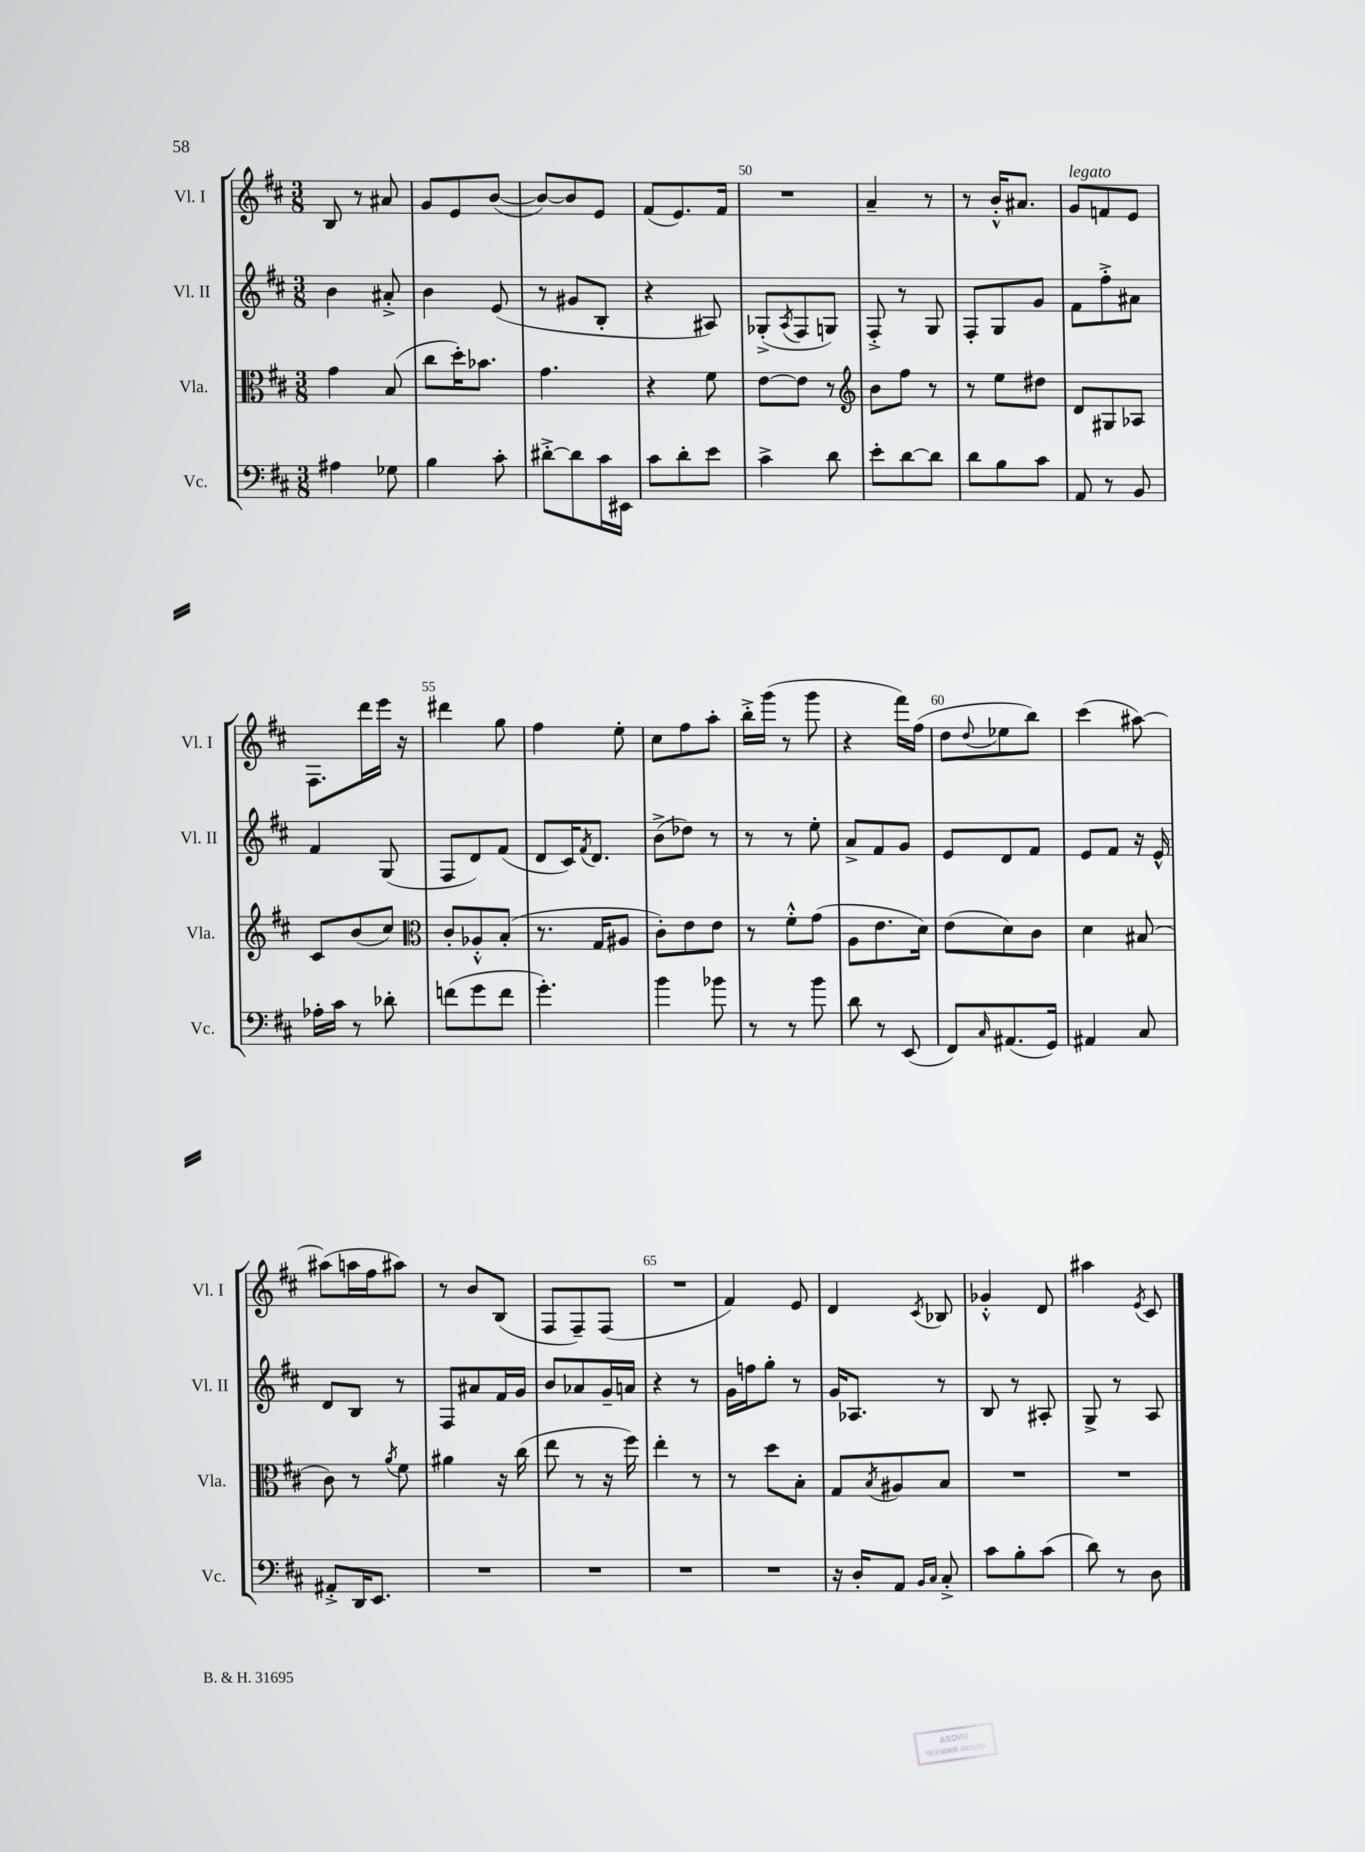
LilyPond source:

<<
\new StaffGroup <<
\new Staff = "s0" \with { instrumentName = "Vl. I" shortInstrumentName = "Vl. I" } {
    \clef treble \key d \major \numericTimeSignature \time 3/8
    b8 r8 ais'8 |
    g'8 e'8 b'8~( |
    b'8~) b'8 e'8 |
    fis'8( e'8.) fis'16 |
    R4. |
    a'4-- r8 |
    r8 b'16-.-^ ais'8. |
    g'8^\markup { \italic "legato" } f'8 e'8 |
    fis8. d'''16 e'''16 r16 |
    dis'''4 g''8 |
    fis''4 e''8-. |
    cis''8 fis''8 a''8-. |
    b''16-.-> g'''16( r8 g'''8 |
    r4 fis'''16) fis''16( |
    d''8 \appoggiatura { d''8 } ees''8 b''8) |
    cis'''4( ais''8~) |
    ais''8( a''16 fis''16 ais''8) |
    r8 b'8 b8( |
    fis8 fis8--) fis8( |
    R4. |
    fis'4) e'8 |
    d'4 \acciaccatura { cis'8 } bes8 |
    ges'4-.-^ d'8 |
    ais''4 \acciaccatura { e'8 } cis'8 \bar "|." |
}
\new Staff = "s1" \with { instrumentName = "Vl. II" shortInstrumentName = "Vl. II" } {
    \clef treble \key d \major \numericTimeSignature \time 3/8
    b'4 ais'8-.-> |
    b'4 e'8( |
    r8 gis'8 b8-. |
    r4 ais8) |
    ges8-.->( \acciaccatura { a8 } fis8 g8) |
    fis8-.-> r8 g8 |
    fis8-. g8 g'8 |
    fis'8 fis''8-.-> ais'8 |
    fis'4 g8( |
    fis8 d'8) fis'8( |
    d'8 cis'16) \acciaccatura { fis'8 } d'8. |
    b'8->( des''8) r8 |
    r8 r8 e''8-. |
    a'8-> fis'8 g'8 |
    e'8 d'8 fis'8 |
    e'8 fis'8 r16 e'16-^ |
    d'8 b8 r8 |
    fis8 ais'8 fis'16 g'16 |
    b'8 aes'8 g'16-- a'16 |
    r4 r8 |
    g'16 f''16 g''8-. r8 |
    g'16 aes8. r8 |
    b8 r8 ais8-. |
    g8-> r8 a8 \bar "|." |
}
\new Staff = "s2" \with { instrumentName = "Vla." shortInstrumentName = "Vla." } {
    \clef alto \key d \major \numericTimeSignature \time 3/8
    g'4 b8( |
    cis''8 d''16-.) bes'8. |
    g'4. |
    r4 fis'8 |
    e'8~ e'8 r8 |
    \clef treble b'8 fis''8 r8 |
    r8 e''8 dis''8 |
    d'8 gis8 aes8 |
    cis'8 b'8( cis''8) |
    \clef alto cis'8-. aes8-.-^ b8-.( |
    r8. g16 ais8 |
    cis'8-.) e'8 e'8 |
    r8 fis'8-.-^ g'8( |
    a8 e'8. d'16) |
    e'8( d'8) cis'8 |
    d'4 bis8( |
    cis'8) r8 \acciaccatura { a'8 } fis'8 |
    ais'4 r16 cis''16( |
    e''8 r8 r16 fis''16) |
    e''4-. r8 |
    r8 d''8 b8-. |
    g8 \acciaccatura { b8 } ais8 b8 |
    R4. |
    R4. \bar "|." |
}
\new Staff = "s3" \with { instrumentName = "Vc." shortInstrumentName = "Vc." } {
    \clef bass \key d \major \numericTimeSignature \time 3/8
    ais4 ges8 |
    b4 cis'8-. |
    dis'8~-.-> dis'8 cis'16 eis,16 |
    cis'8 d'8-. e'8 |
    cis'4-> d'8 |
    e'8-. d'8~ d'8 |
    d'8 b8 cis'8 |
    a,8 r8 b,8 |
    aes16-. cis'16 r8 des'8-. |
    f'8( g'8 f'8 |
    g'4.-.) |
    b'4 bes'8 |
    r8 r8 b'8 |
    d'8 r8 e,8( |
    fis,8) \grace { cis16 } ais,8.( g,16) |
    ais,4 cis8 |
    ais,8-.-> d,16 e,8. |
    R4. |
    R4. |
    R4. |
    R4. |
    r16 d16-. a,8 \grace { b,16 cis16 } cis8-.-> |
    cis'8 b8-. cis'8( |
    d'8) r8 d8 \bar "|." |
}
>>
>>
\layout { \context { \Score currentBarNumber = #46 \override BarNumber.break-visibility = ##(#f #t #t) barNumberVisibility = #(every-nth-bar-number-visible 5) } }
